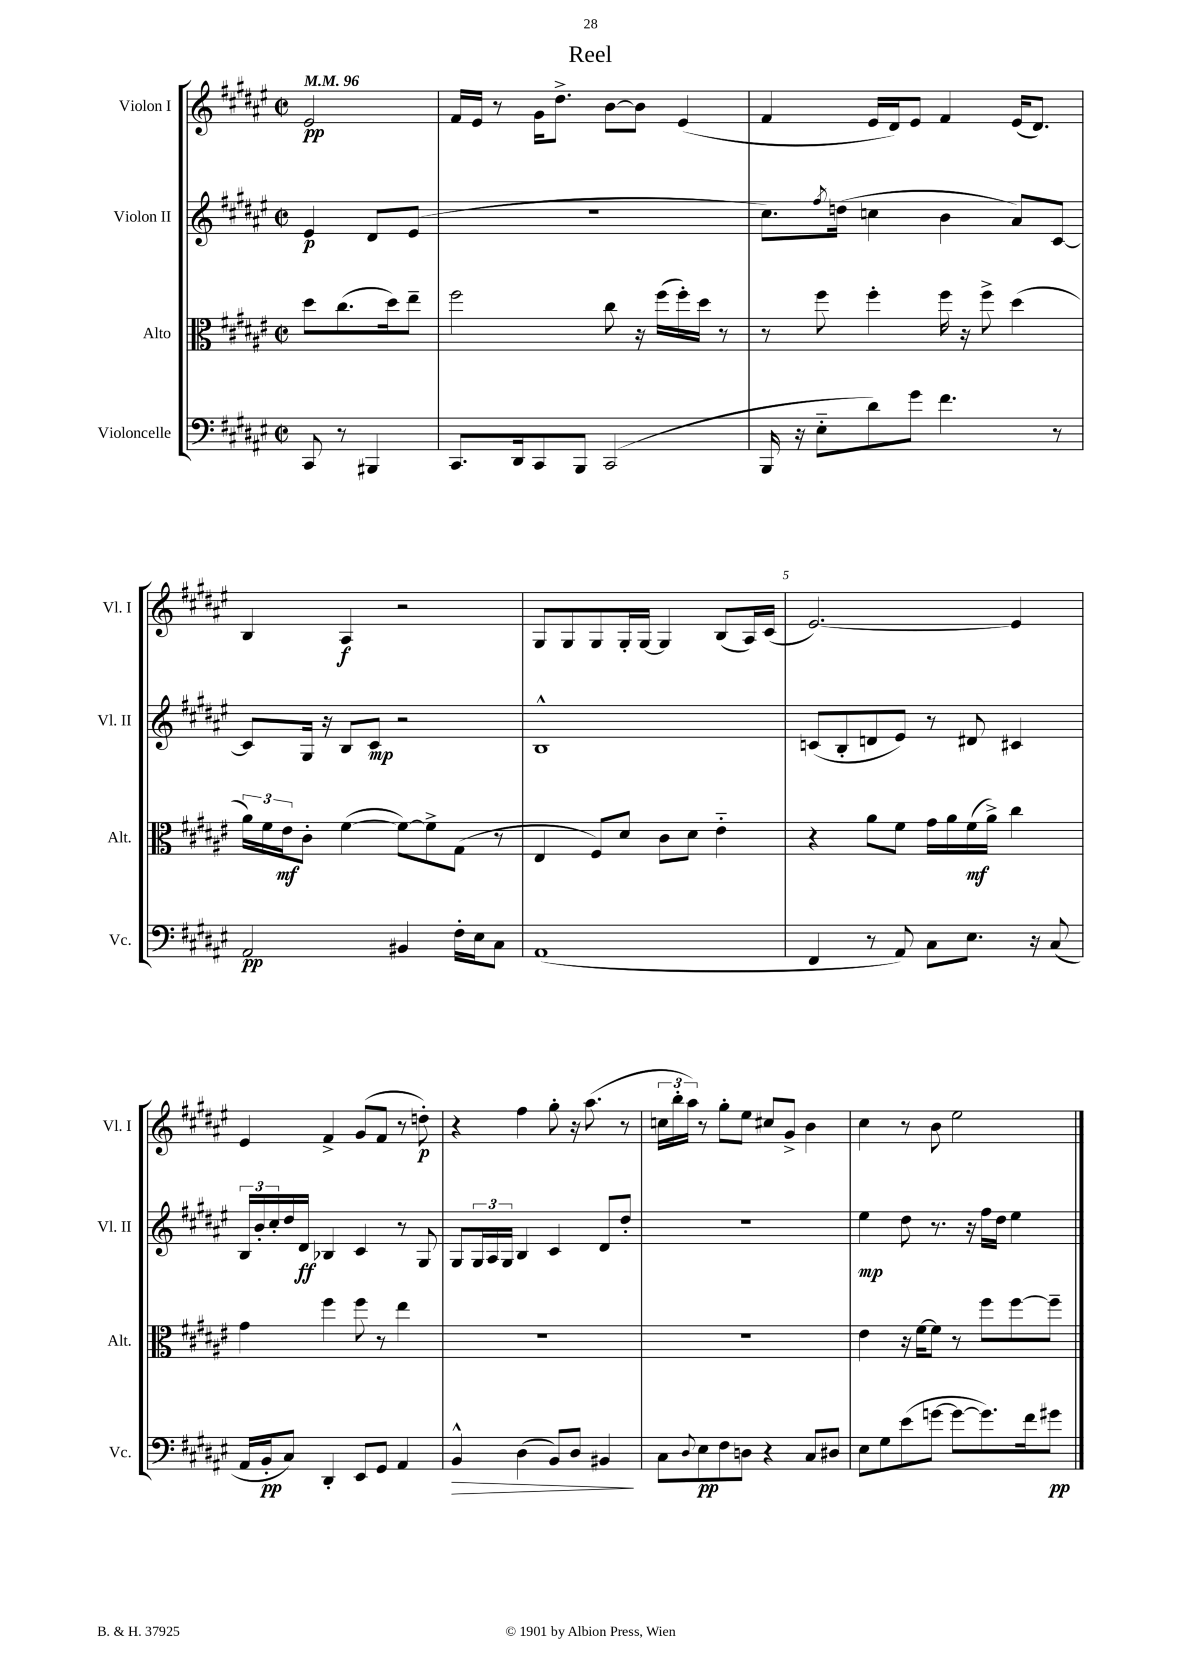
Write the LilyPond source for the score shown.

\header { title = "Reel" }
<<
\new StaffGroup <<
\new Staff = "s0" \with { instrumentName = "Violon I" shortInstrumentName = "Vl. I" } {
    \clef treble \key fis \major \defaultTimeSignature \time 2/2 \partial 2 \tempo 4 = 96
    eis'2\pp |
    fis'16 eis'16 r8 gis'16 dis''8.-> b'8~ b'8 eis'4( |
    fis'4 eis'16 dis'16) eis'8 fis'4 eis'16( dis'8.) |
    b4 ais4\f r2 |
    gis8 gis8 gis8 gis16-. gis16~ gis4 b8( ais16) cis'16( |
    eis'2.~) eis'4 |
    eis'4 fis'4-> gis'8( fis'8 r8 d''8-.\p) |
    r4 fis''4 gis''8-. r16 ais''8.( r8 |
    \tuplet 3/2 { c''16 b''16-. ais''16) } r8 gis''8-. eis''8 cis''8 gis'8-> b'4 |
    cis''4 r8 b'8 eis''2 \bar "|." |
}
\new Staff = "s1" \with { instrumentName = "Violon II" shortInstrumentName = "Vl. II" } {
    \clef treble \key fis \major \defaultTimeSignature \time 2/2 \partial 2
    eis'4\p dis'8 eis'8( |
    R1 |
    cis''8.) \acciaccatura { fis''8 } d''16( c''4 b'4 ais'8) cis'8~ |
    cis'8 gis16 r16 b8 cis'8\mp r2 |
    b1-^ |
    c'8( b8-. d'8 eis'8) r8 dis'8 cis'4 |
    \tuplet 3/2 { b16 b'16-. cis''16-. } dis''16 dis'16\ff bes4 cis'4 r8 gis8 |
    gis8 \tuplet 3/2 { gis16 ais16 gis16 } b4 cis'4 dis'8 dis''8-. |
    R1 |
    eis''4\mp dis''8 r8. r16 fis''16 dis''16 eis''4 \bar "|." |
}
\new Staff = "s2" \with { instrumentName = "Alto" shortInstrumentName = "Alt." } {
    \clef alto \key fis \major \defaultTimeSignature \time 2/2 \partial 2
    dis''8 cis''8.( dis''16) eis''8-- |
    fis''2 cis''8 r16 fis''16( fis''16-.) dis''16 r8 |
    r8 fis''8 fis''4-. fis''16 r16 fis''8-> dis''4( |
    \tuplet 3/2 { ais'16) fis'16 eis'16\mf } cis'8-. fis'4~( fis'8~) fis'8-> gis8( r8 |
    eis4 fis8) dis'8 cis'8 dis'8 eis'4-_ |
    r4 ais'8 fis'8 gis'16 ais'16 fis'16\mf( ais'16->) cis''4 |
    gis'4 fis''4 fis''8 r8 eis''4 |
    R1 |
    R1 |
    eis'4 r16 fis'16~ fis'8 r8 fis''8 fis''8~ fis''8-- \bar "|." |
}
\new Staff = "s3" \with { instrumentName = "Violoncelle" shortInstrumentName = "Vc." } {
    \clef bass \key fis \major \defaultTimeSignature \time 2/2 \partial 2
    cis,8 r8 bis,,4 |
    cis,8. dis,16 cis,8 b,,8 cis,2( |
    b,,16 r16 eis8-_ dis'8) gis'8 fis'4. r8 |
    ais,2\pp bis,4 fis16-. eis16 cis8 |
    ais,1( |
    fis,4 r8 ais,8) cis8 eis8. r16 cis8( |
    ais,16 b,16-.\pp cis8) dis,4-. eis,8 gis,8 ais,4 |
    b,4-^\> dis4( b,8) dis8 bis,4\! |
    cis8 \appoggiatura { dis8 } eis8\pp fis8 d8 r4 cis8 dis8 |
    eis8 gis8 eis'8( g'8~ g'8~ g'8.) fis'16 gis'8\pp \bar "|." |
}
>>
>>
\layout { \context { \Score \override BarNumber.break-visibility = ##(#f #t #t) barNumberVisibility = #(every-nth-bar-number-visible 5) } }
